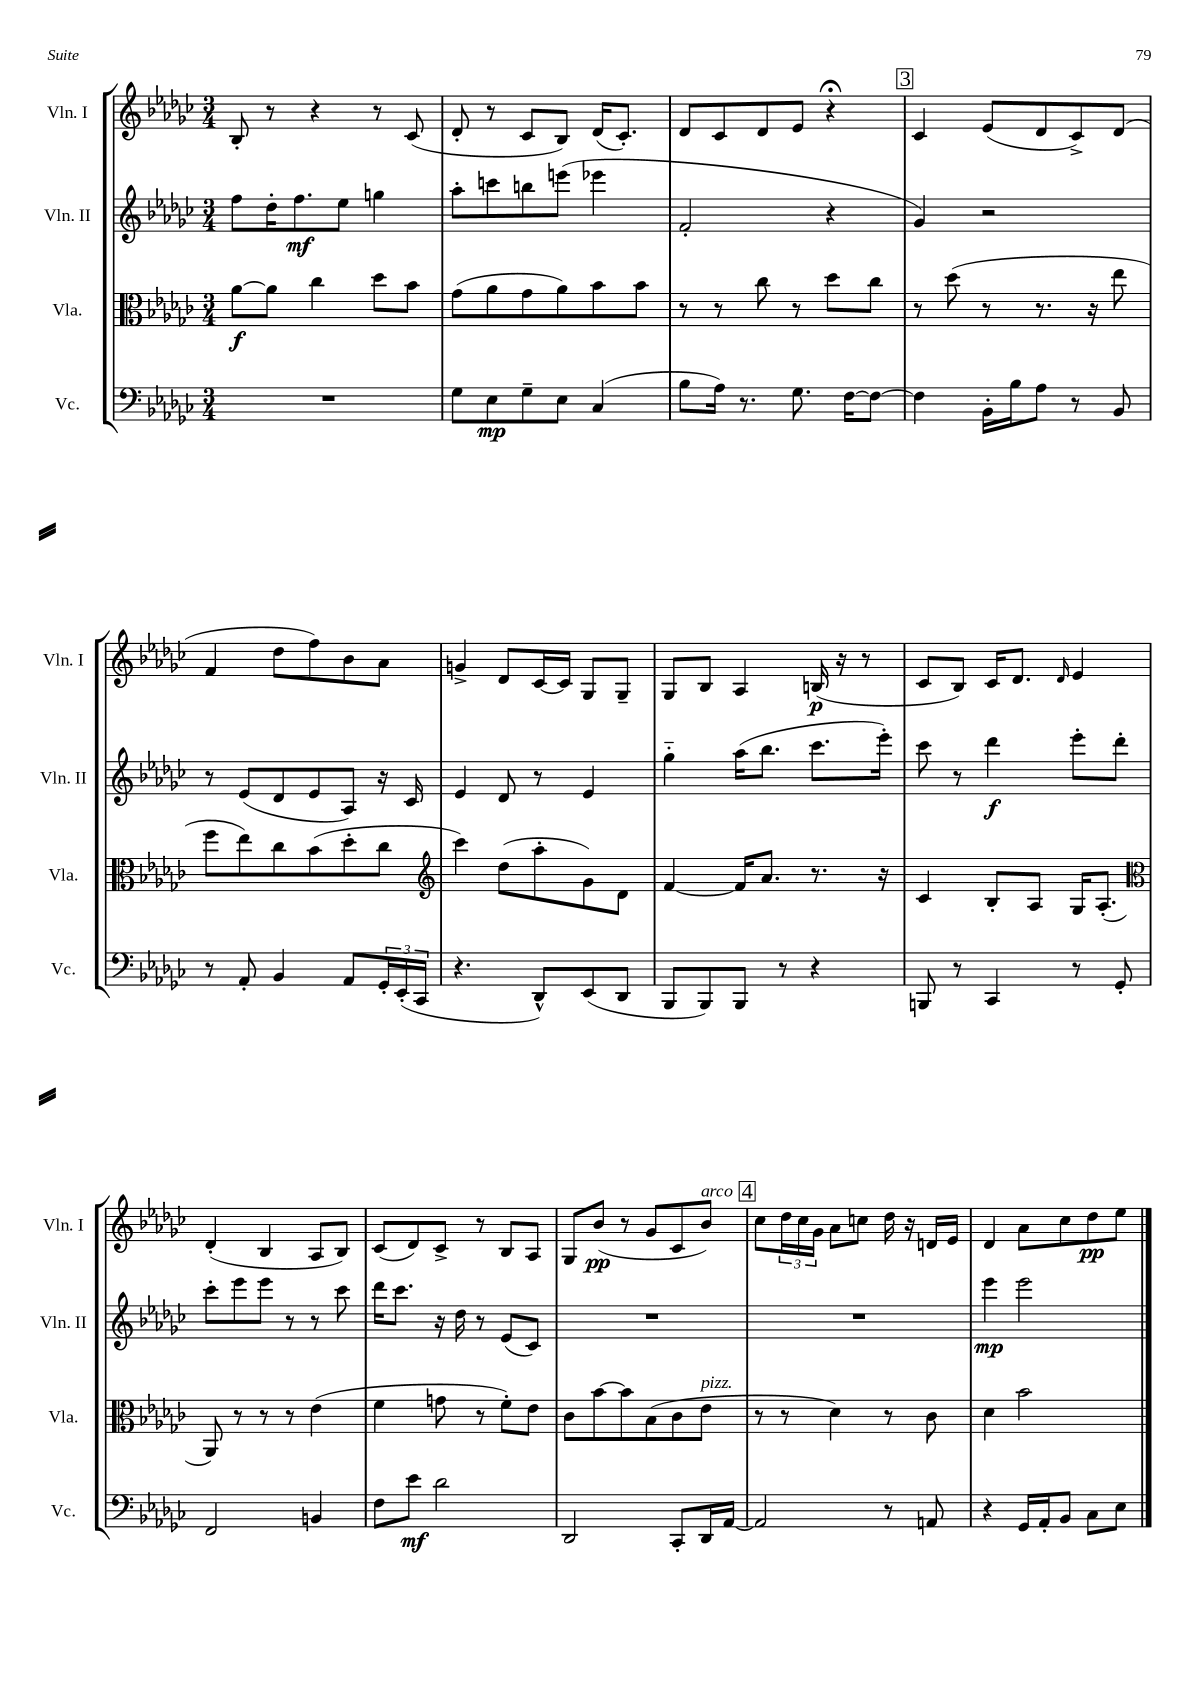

**kern	**kern	**kern	**kern
*staff4	*staff3	*staff2	*staff1
*clefF4	*clefC3	*clefG2	*clefG2
*k[b-e-a-d-g-c-]	*k[b-e-a-d-g-c-]	*k[b-e-a-d-g-c-]	*k[b-e-a-d-g-c-]
*M3/4	*M3/4	*M3/4	*M3/4
2.r	[8a-	8ff	8B-'
.	8a-]	16dd-'	8r
.	.	8.ff	.
.	4cc-	.	4r
.	.	8ee-	.
.	8dd-	4gg	8r
.	8b-	.	(8c-
=	=	=	=
8G-	(8g-	8aa-'	8d-'
8E-	8a-	8ccc	8r
8G-~	8g-	8bb	8c-
8E-	8a-)	(8eee	8B-)
(4C-	8b-	4eee-	(16d-
.	.	.	8.c-')
.	8b-	.	.
=	=	=	=
8B-	8r	2f'	8d-
16A-)	8r	.	8c-
8.r	.	.	.
.	8cc-	.	8d-
8.G-	8r	.	8e-
.	8dd-	4r	4r;
[16F	.	.	.
8F_	8cc-	.	.
=	=	=	=
4F]	8r	4g-)	4c-
.	(8dd-	.	.
16BB-'	8r	2r	(8e-
16B-	.	.	.
8A-	8.r	.	8d-
8r	.	.	8c-^)
.	16r	.	.
8BB-	8ee-	.	(8d-
=	=	=	=
8r	8ff	8r	4f
8AA-'	8ee-)	(8e-	.
4BB-	8cc-	8d-	8dd-
.	(8b-	8e-	8ff)
8AA-	8dd-'	8A-)	8b-
24GG-'	8cc-	16r	8a-
(24EE-'	.	.	.
.	.	16c-	.
24CC-	.	.	.
=	=	=	=
*	*clefG2	*	*
4.r	4ccc-)	4e-	4g^
.	(8dd-	8d-	8d-
8DD-^^)	8aa-'	8r	[16c-
.	.	.	16c-]
(8EE-	8g-)	4e-	8G-
8DD-	8d-	.	8G-~
=	=	=	=
8BBB-	[4f	4gg-'~	8G-
8BBB-)	.	.	8B-
8BBB-	16f]	(16aa-	4A-
.	8.a-	8.bb-	.
8r	.	.	.
4r	8.r	8.ccc-	(16B
.	.	.	16r
.	.	.	8r
.	16r	16eee-')	.
=	=	=	=
8BBB	4c-	8ccc-	8c-
8r	.	8r	8B-)
4CC-	8B-'	4ddd-	16c-
.	.	.	8.d-
.	8A-	.	.
.	.	.	16qqd-
8r	16G-	8eee-'	4e-
.	(8.A-'	.	.
8GG-'	.	8ddd-'	.
=	=	=	=
*	*clefC3	*	*
2FF	8AA-)	8ccc-'	(4d-'
.	8r	8eee-	.
.	8r	8eee-	4B-
.	8r	8r	.
4BB	(4e-	8r	8A-
.	.	8ccc-	8B-)
=	=	=	=
8F	4f	16ddd-	(8c-
.	.	8.ccc-	.
8e-	.	.	8d-)
2d-	8g	16r	8c-^
.	.	16dd-	.
.	8r	8r	8r
.	8f')	(8e-	8B-
.	8e-	8c-)	8A-
=	=	=	=
2DD-	8c-	2.r	8G-
.	[8b-	.	(8b-
.	8b-]	.	8r
.	(8B-	.	8g-
8CC-'	8c-	.	8c-
16DD-	8e-	.	8b-)
[16AA-	.	.	.
=	=	=	=
2AA-]	8r	2.r	8cc-
.	8r	.	24dd-
.	.	.	24cc-
.	.	.	24g-
.	4d-)	.	8a-
.	.	.	8cc
8r	8r	.	16dd-
.	.	.	16r
8AA	8c-	.	16d
.	.	.	16e-
=	=	=	=
4r	4d-	4eee-	4d-
16GG-	2b-	2eee-	8a-
16AA-'	.	.	.
8BB-	.	.	8cc-
8C-	.	.	8dd-
8E-	.	.	8ee-
==	==	==	==
*-	*-	*-	*-
